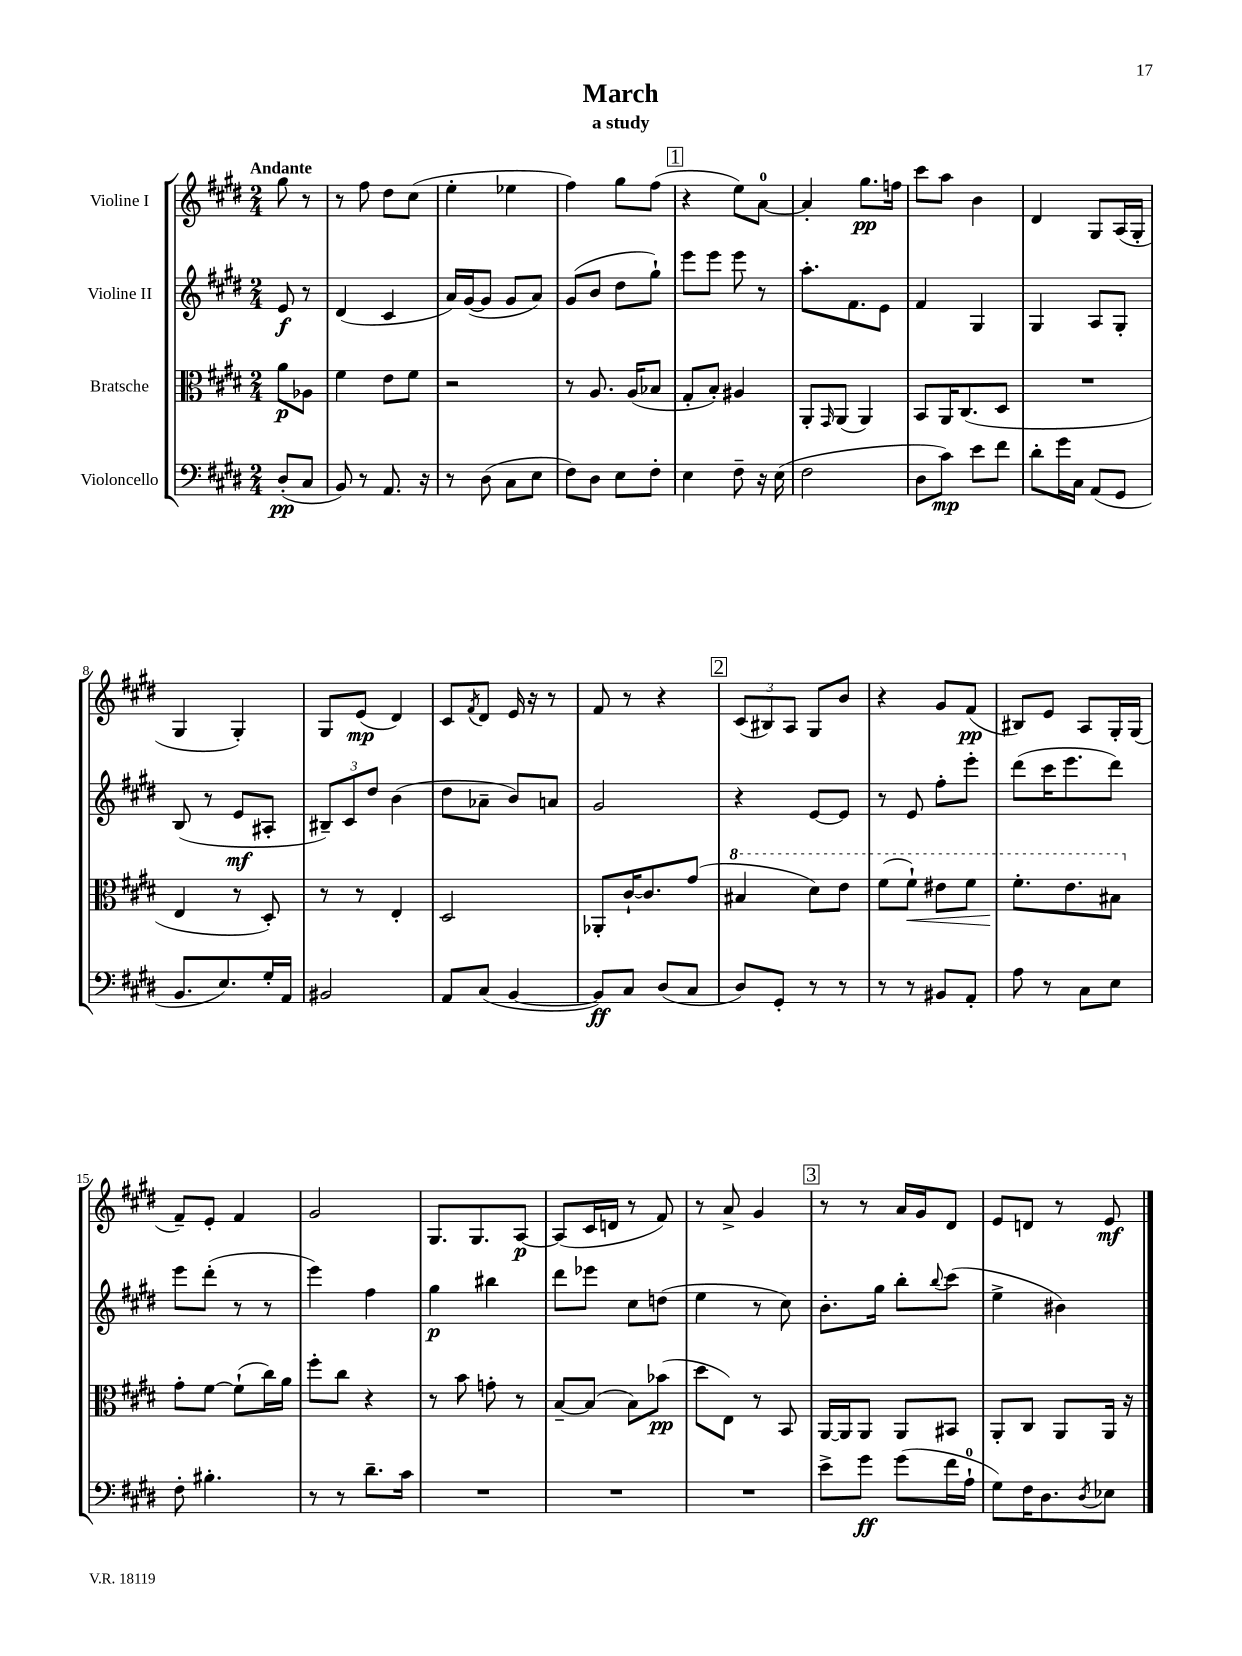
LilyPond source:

\header { title = "March" subtitle = "a study" }
<<
\new StaffGroup <<
\new Staff = "s0" \with { instrumentName = "Violine I" } {
    \clef treble \key e \major \numericTimeSignature \time 2/4 \partial 4 \tempo "Andante"
    gis''8 r8 |
    r8 fis''8 dis''8 cis''8( |
    e''4-. ees''4 |
    fis''4) gis''8 fis''8( |
    \mark \markup { \box "1" } r4 e''8) a'8-0~ |
    a'4-. gis''8.\pp f''16 |
    cis'''8 a''8 b'4 |
    dis'4 gis8 a16( gis16-. |
    gis4 gis4-.) |
    gis8 e'8\mp( dis'4) |
    cis'8 \acciaccatura { fis'8 } dis'8 e'16 r16 r8 |
    fis'8 r8 r4 |
    \mark \markup { \box "2" } \tuplet 3/2 { cis'8( bis8) a8 } gis8 b'8 |
    r4 gis'8 fis'8\pp( |
    bis8) e'8 a8 gis16-. gis16( |
    fis'8--) e'8-. fis'4 |
    gis'2 |
    gis8. gis8. a8~\p |
    a8( cis'16 d'16 r8 fis'8) |
    r8 a'8-> gis'4 |
    \mark \markup { \box "3" } r8 r8 a'16 gis'16 dis'8 |
    e'8 d'8 r8 e'8\mf \bar "|." |
}
\new Staff = "s1" \with { instrumentName = "Violine II" } {
    \clef treble \key e \major \numericTimeSignature \time 2/4 \partial 4
    e'8\f r8 |
    dis'4( cis'4 |
    a'16) gis'16~( gis'8 gis'8 a'8) |
    gis'8( b'8 dis''8 gis''8-!) |
    \mark \markup { \box "1" } e'''8 e'''8 e'''8 r8 |
    a''8.-. fis'8. e'8 |
    fis'4 gis4 |
    gis4 a8 gis8-. |
    b8( r8 e'8\mf ais8-. |
    \tuplet 3/2 { bis8--) cis'8 dis''8 } b'4( |
    dis''8 aes'8-- b'8) a'8 |
    gis'2 |
    \mark \markup { \box "2" } r4 e'8~ e'8 |
    r8 e'8 fis''8-. e'''8-. |
    dis'''8( cis'''16 e'''8. dis'''8) |
    e'''8 dis'''8-.( r8 r8 |
    e'''4) fis''4 |
    gis''4\p bis''4 |
    dis'''8 ees'''8 cis''8 d''8( |
    e''4 r8 cis''8) |
    \mark \markup { \box "3" } b'8.-. gis''16 b''8-. \appoggiatura { b''8 } cis'''8( |
    e''4-> bis'4) \bar "|." |
}
\new Staff = "s2" \with { instrumentName = "Bratsche" } {
    \clef alto \key e \major \numericTimeSignature \time 2/4 \partial 4
    a'8\p aes8 |
    fis'4 e'8 fis'8 |
    r2 |
    r8 a8. a16( bes8 |
    \mark \markup { \box "1" } gis8-. b8-.) ais4 |
    a,8-. \grace { gis,16 } a,8( a,4) |
    b,8 a,16 cis8.( dis8 |
    R2 |
    e4 r8 dis8-.) |
    r8 r8 e4-. |
    dis2 |
    aes,8-. cis'16~-! cis'8. gis'8( |
    \mark \markup { \box "2" } \ottava #1 bis'4 dis''8) e''8 |
    fis''8( fis''8-!\<) eis''8 fis''8 |
    fis''8.-.\! e''8. bis'8 \ottava #0 |
    gis'8-. fis'8~ fis'8-!( cis''16) a'16 |
    fis''8-. cis''8 r4 |
    r8 b'8 g'8-. r8 |
    b8~-- b8( b8) bes'8\pp( |
    dis''8 e8) r8 b,8 |
    \mark \markup { \box "3" } a,16~ a,16 a,8 a,8 bis,8 |
    a,8-. cis8 a,8 a,16 r16 \bar "|." |
}
\new Staff = "s3" \with { instrumentName = "Violoncello" } {
    \clef bass \key e \major \numericTimeSignature \time 2/4 \partial 4
    dis8-.\pp( cis8 |
    b,8) r8 a,8. r16 |
    r8 dis8( cis8 e8 |
    fis8) dis8 e8 fis8-. |
    \mark \markup { \box "1" } e4 fis8-- r16 e16( |
    fis2 |
    dis8 cis'8\mp) e'8 fis'8 |
    dis'8-. gis'16 cis16 a,8( gis,8 |
    b,8. e8.) gis16-. a,16 |
    bis,2 |
    a,8 cis8( b,4~ |
    b,8\ff) cis8 dis8( cis8 |
    \mark \markup { \box "2" } dis8) gis,8-. r8 r8 |
    r8 r8 bis,8 a,8-. |
    a8 r8 cis8 e8 |
    fis8-. bis4.-. |
    r8 r8 dis'8.-- cis'16 |
    R2 |
    R2 |
    R2 |
    \mark \markup { \box "3" } e'8-> gis'8\ff gis'8( fis'16 a16-0-! |
    gis8) fis16 dis8. \acciaccatura { dis8 } ees8 \bar "|." |
}
>>
>>
